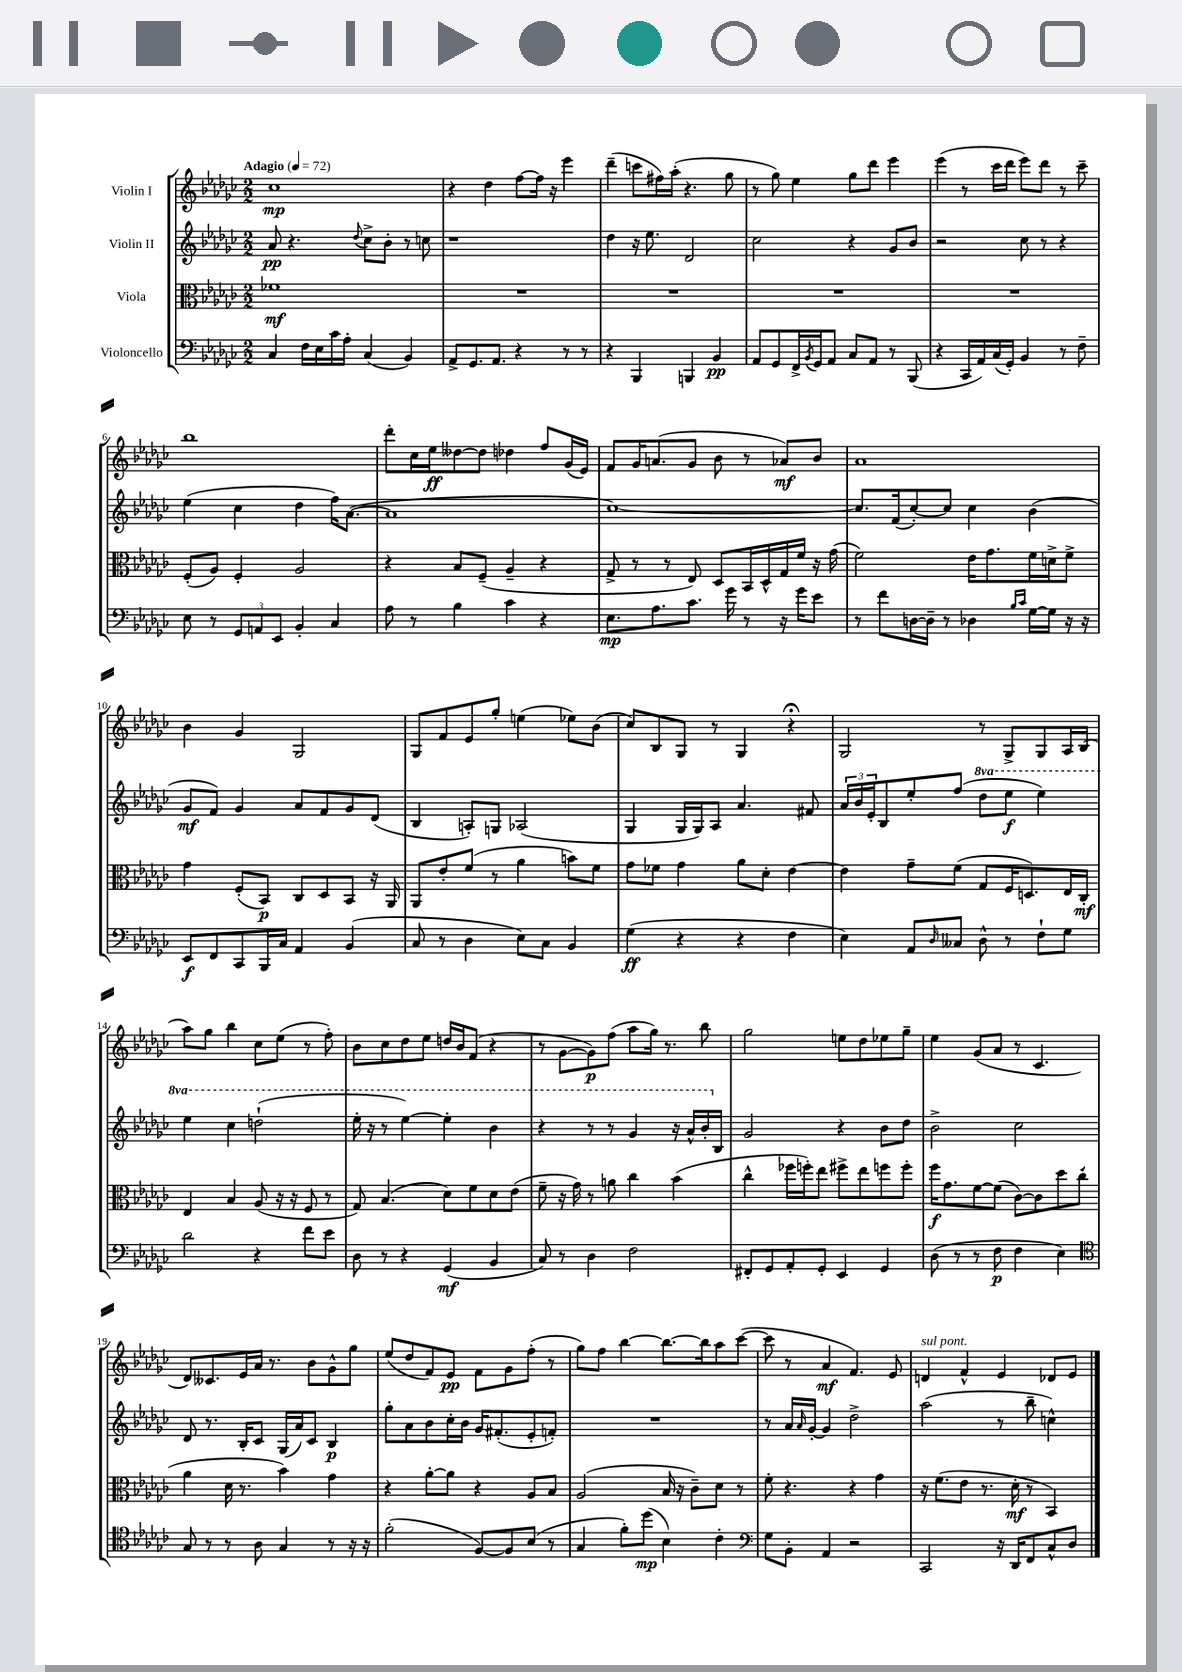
<<
\new StaffGroup <<
\new Staff = "s0" \with { instrumentName = "Violin I" } {
    \clef treble \key ges \major \numericTimeSignature \time 2/2 \tempo "Adagio" 4 = 72
    ces''1\mp |
    r4 des''4 f''8~ f''16 r16 ees'''4 |
    des'''4--( c'''8 fis''16) aes''16-.( r4. ges''8 |
    r8 ges''8) ees''4 ges''8 des'''8 ees'''4 |
    ees'''4( r8 ces'''16 des'''16 ees'''8) des'''8 r8 ces'''8-- |
    bes''1 |
    des'''8-. ces''16 ees''16\ff deses''8~ deses''8 des''4 f''8 ges'16( ees'16) |
    f'8 ges'16 a'8.( ges'8 bes'8 r8 aes'8\mf) bes'8 |
    aes'1 |
    bes'4 ges'4 ges2 |
    ges8 f'8 ees'8 ges''8-. e''4( ees''8) bes'8( |
    ces''8) bes8 ges8 r8 ges4 r4\fermata |
    ges2 r8 ges8-> ges8 aes16 bes16( |
    aes''8) ges''8 bes''4 ces''8 ees''8( r8 f''8-.) |
    bes'8 ces''8 des''8 ees''8 d''16 bes'16 f'8( r4 |
    r8 ges'8~ ges'8\p) f''8( aes''8 ges''16) r8. bes''8 |
    ges''2 e''8 des''8 ees''8 ges''8-- |
    ees''4 ges'8( aes'8 r8 ces'4. |
    des'8) ceses'8. ees'16 aes'16 r8. bes'8 ges'8-^ ges''8 |
    ees''8( des''8 f'8) ees'8\pp f'8 ges'8 f''8-.( r8 |
    ges''8) f''8 bes''4~ bes''8.~ bes''16 aes''8 ces'''8~( |
    ces'''8 r8 aes'4\mf f'4.) ees'8 |
    d'4^\markup { \italic "sul pont." } f'4-^ ees'4 des'8 ees'8 \bar "|." |
}
\new Staff = "s1" \with { instrumentName = "Violin II" } {
    \clef treble \key ges \major \numericTimeSignature \time 2/2 \set Staff.ottavationMarkups = #ottavation-simple-ordinals
    aes'8\pp r4. \appoggiatura { des''8 } ces''8-> bes'8-. r8 c''8 |
    r1 |
    des''4 r16 ees''8. des'2 |
    ces''2 r4 ges'8 bes'8 |
    r2 ces''8 r8 r4 |
    ees''4( ces''4 des''4 f''16) aes'8.~( |
    aes'1 |
    ces''1~) |
    ces''8. f'16( ces''8~-.) ces''8 ces''4 bes'4( |
    ges'8\mf f'8) ges'4 aes'8 f'8 ges'8 des'8( |
    bes4 a8-.) g8 aes2( |
    ges4 ges16 ges16) aes8 aes'4. fis'8 |
    \tuplet 3/2 { aes'16 bes'16 ees'16-. } bes8 ees''8-. f''8( \ottava #1 des'''8 ees'''8\f ees'''4) |
    ees'''4 ces'''4 d'''2-!( |
    ees'''16-. r16 r8 ees'''4~) ees'''4-. bes''4 |
    r4 r8 r8 ges''4 r16 aes''16-^ bes''16-. \ottava #0 bes16 |
    ges'2 r4 bes'8 des''8 |
    bes'2-> ces''2 |
    des'8 r8. bes16-. ces'8 ges16( aes'16) ces'8 bes4\p |
    ges''8-. aes'8 bes'8 ces''16-. bes'16 ges'16 fis'8.-.( ees'8-. f'8-.) |
    R1 |
    r8 aes'16 \grace { aes'16 } ges'16~-. ges'4 des''2-> |
    aes''2( r8 bes''8-- c''4-^) \bar "|." |
}
\new Staff = "s2" \with { instrumentName = "Viola" } {
    \clef alto \key ges \major \numericTimeSignature \time 2/2
    fes'1\mf |
    R1 |
    R1 |
    R1 |
    R1 |
    f8-.( aes8) f4-. aes2 |
    r4 bes8 f8--( aes4-- r4 |
    ges8-> r8 r8 ees8) des8 bes,16 des16-^ ges16 f'16 r16 ges'16( |
    f'2) ees'16 ges'8. f'16 d'16-> f'8-> |
    ges'4 f8-.( bes,8\p) ces8 des8 bes,8 r16 aes,16 |
    aes,8 ees'8-. f'8( r8 aes'4 b'8) f'8 |
    ges'8 fes'8 ges'4 aes'8 des'8-. ees'4~ |
    ees'4 ges'8-- f'8( ges8 f16 d8.) ees16 ces16-.\mf |
    ees4 bes4 aes8( r16 r16 f8 r8 |
    ges8) bes4.( des'8) f'8 des'8 ees'8( |
    f'8-- r16 ges'16) r8 a'8 ces''4 bes'4( |
    ces''4-^ fes''16 f''16-.) ees''8 fis''8-> ees''8 f''8 f''8-. |
    f''16\f ges'8. f'8~ f'8( ces'8~) ces'8 des''8 ces''8-.( |
    aes'4 des'16 r8. bes'4) ges'4 |
    r4 aes'8~-. aes'8 r4 aes8 bes8 |
    aes2( bes16 r16 ces'8--) des'8 r8 |
    f'8-. r4. r4 ges'4 |
    r16 f'8.( ees'8 r8. des'16-.\mf r8 bes,4) \bar "|." |
}
\new Staff = "s3" \with { instrumentName = "Violoncello" } {
    \clef bass \key ges \major \numericTimeSignature \time 2/2
    ces4 f16 ees16 ces'16 aes16-. ces4( bes,4) |
    aes,8-> ges,8. aes,8. r4 r8 r8 |
    r4 bes,,4 b,,4 bes,4\pp |
    aes,8 ges,8 f,16-> \acciaccatura { bes,8 } ges,16 aes,8 ces8 aes,8 r8 bes,,8( |
    r4 ces,16 aes,16) ces16( ges,16-.) bes,4 r8 f8-- |
    ees8 r8 \tuplet 3/2 { ges,8 a,8 ees,8 } bes,4-. ces4 |
    aes8 r8 bes4 ces'4 r4 |
    ees8.\mp aes8. ces'8. ges'16 r8 r16 ges'16 ees'8 |
    r8 f'8 d16~ d16-- r8 des4 \grace { bes16 ces'16 } ges16~ ges16 r16 r16 |
    ees,8\f f,8 ces,8 bes,,16 ces16 aes,4 bes,4( |
    ces8 r8 des4 ees8) ces8 bes,4 |
    ges4\ff( r4 r4 f4 |
    ees4) aes,8 \grace { des16 } ceses8 des8-^ r8 f8-! ges8 |
    des'2 r4 f'8 ees'8 |
    des8 r8 r4 ges,4\mf( bes,4 |
    ces8) r8 des4 f2 |
    fis,8-. ges,8 aes,8-. ges,8-. ees,4 ges,4 |
    des8( r8 r8 f8\p f4 ees4) |
    \clef tenor ges8 r8 r8 aes8 ges4 r8 r16 r16 |
    f'2-.( f8~) f8 bes8( r8 |
    ges4 f'8-.) des''8\mp( bes4) ces'4-. |
    \clef bass ges8 bes,8-. aes,4 r2 |
    ces,2 r16 des,16 f,8 ces8-^ des8 \bar "|." |
}
>>
>>
